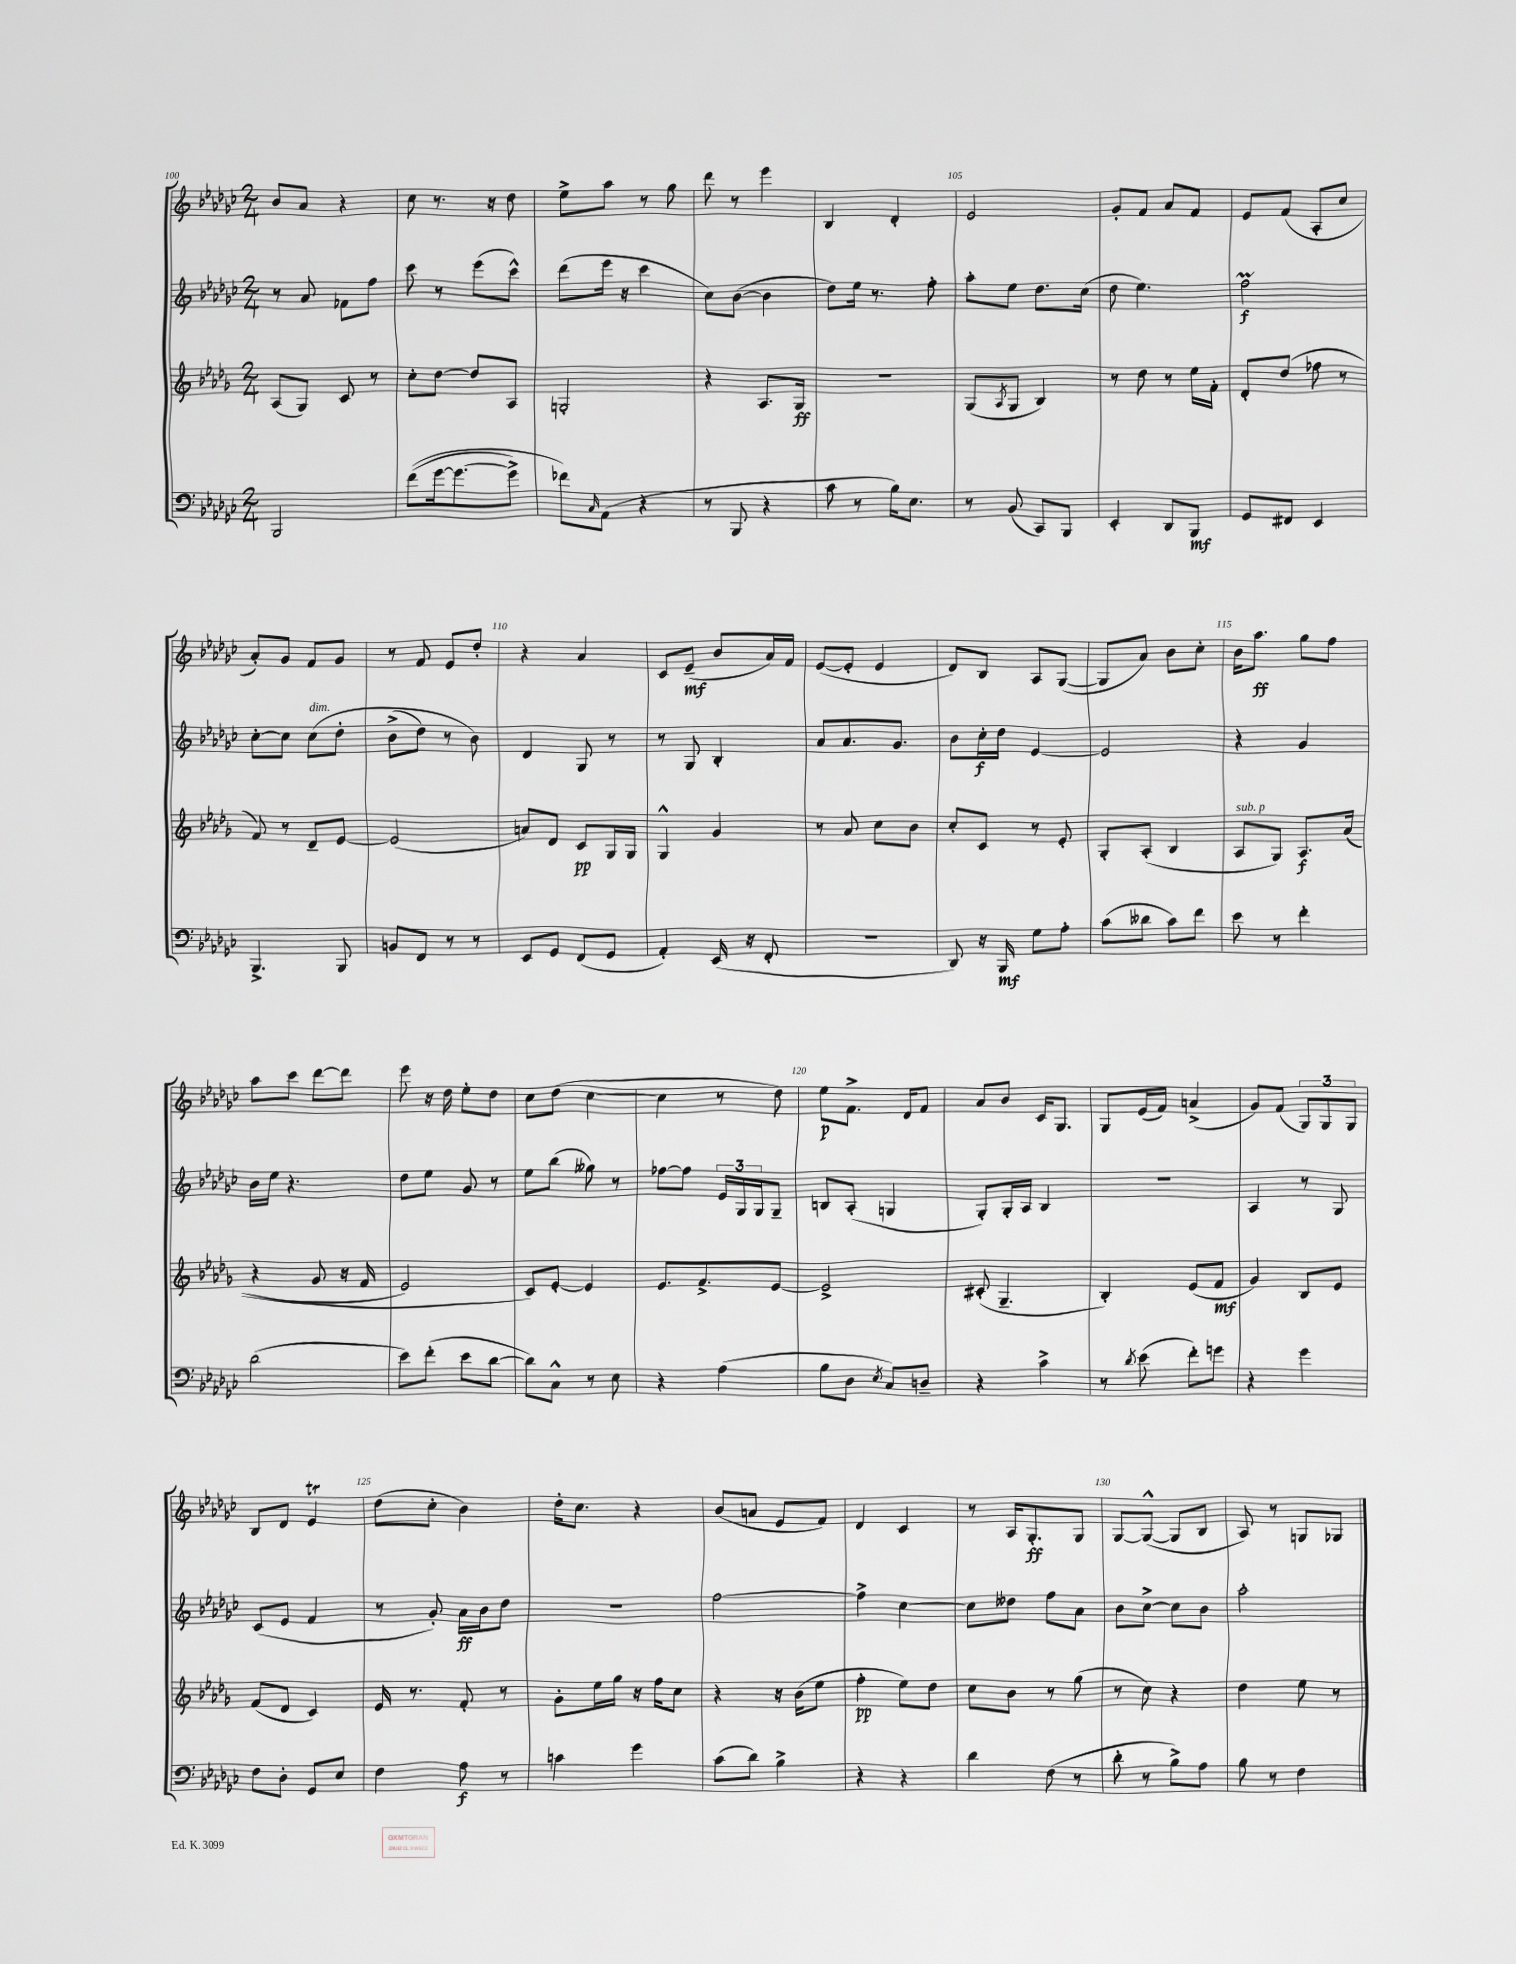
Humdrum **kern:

**kern	**dynam	**kern	**dynam	**kern	**dynam	**kern	**dynam
*part4	*part4	*part3	*part3	*part2	*part2	*part1	*part1
*staff4	*staff4	*staff3	*staff3	*staff2	*staff2	*staff1	*staff1
*clefF4	*	*clefG2	*	*clefG2	*	*clefG2	*
*k[b-e-a-d-g-c-]	*	*k[b-e-a-d-g-]	*	*k[b-e-a-d-g-c-]	*	*k[b-e-a-d-g-c-]	*
*M2/4	*	*M2/4	*	*M2/4	*	*M2/4	*
=100	=100	=100	=100	=100	=100	=100	=100
2BBB-/	.	(8A-/L	.	8r	.	8b-/L	.
.	.	8G-/J)	.	8a-/	.	8a-/J	.
.	.	8c/	.	8f-X\L	.	4r	.
.	.	8r	.	8ff\J	.	.	.
=101	=101	=101	=101	=101	=101	=101	=101
((8f\L	.	8cc'\L	.	8ccc-\	.	8cc-\	.
[16g-\k	.	[8dd-\J	.	8r	.	8.r	.
8.g-\_	.	.	.	.	.	.	.
.	.	8dd-/L]	.	(8eee-\L	.	.	.
.	.	.	.	.	.	16r	.
8g-^\J])	.	8A-/J	.	8ccc-^^\J)	.	8dd-\	.
=102	=102	=102	=102	=102	=102	=102	=102
8f-X\L)	.	2Gn'/	.	(8ddd-\L	.	8ee-^\L	.
16qqC-/	.	.	.	.	.	.	.
(8AA-\J	.	.	.	16eee-\Jk	.	8aa-\J	.
.	.	.	.	16r	.	.	.
4r	.	.	.	4ccc-\	.	8r	.
.	.	.	.	.	.	8gg-\	.
=103	=103	=103	=103	=103	=103	=103	=103
8r	.	4r	.	8cc-\L)	.	8ddd-\	.
8BBB-/	.	.	.	([8b-\J	.	8r	.
4r	.	8.A-/L	.	4b-\]	.	4eee-\	.
.	.	16G-/Jk	ff	.	.	.	.
=104	=104	=104	=104	=104	=104	=104	=104
8c-\	.	2r	.	8dd-\L)	.	4B-/	.
8r	.	.	.	16ee-\Jk	.	.	.
.	.	.	.	8.r	.	.	.
16B-\KL)	.	.	.	.	.	4d-'/	.
8.E-\J	.	.	.	.	.	.	.
.	.	.	.	8ff'\	.	.	.
=105	=105	=105	=105	=105	=105	=105	=105
8r	.	(8G-/L	.	8aa-'\L	.	2e-/	.
.	.	8qA-/	.	.	.	.	.
(8BB-/	.	8G-/J	.	8ee-\J	.	.	.
8CC-/L)	.	4B-/)	.	8.dd-\L	.	.	.
8BBB-/J	.	.	.	.	.	.	.
.	.	.	.	(16cc-\Jk	.	.	.
=106	=106	=106	=106	=106	=106	=106	=106
4EE-'/	.	8r	.	8dd-\	.	8g-'/L	.
.	.	8dd-\	.	4.ee-\)	.	8f/J	.
8DD-/L	.	8r	.	.	.	8a-/L	.
8BBB-/J	mf	16ee-\LL	.	.	.	8f/J	.
.	.	16f'\JJ	.	.	.	.	.
=107	=107	=107	=107	=107	=107	=107	=107
8GG-/L	.	8d-'/L	.	2ffm\	f	8e-/L	.
8FF#X/J	.	(8dd-/J	.	.	.	(8f/J	.
4EE-/	.	8ff-X\	.	.	.	8A-'/L	.
.	.	8r	.	.	.	8cc-/J	.
!!LO:LB:g=z
=108	=108	=108	=108	=108	=108	=108	=108
4.BBB-^/	.	8f/)	.	[8cc-'\L	.	8a-'/L)	.
.	.	8r	.	8cc-\J]	.	8g-/J	.
!	!	!	!	!LO:TX:a:i:t=dim.	!	!	!
.	.	8d-~/L	.	(8cc-\L	.	8f/L	.
8BBB-/	.	[8e-/J	.	8dd-'\J	.	8g-/J	.
=109	=109	=109	=109	=109	=109	=109	=109
8BBn/L	.	(2e-/]	.	(8b-^\L	.	8r	.
8FF/J	.	.	.	8dd-\J)	.	8f/	.
8r	.	.	.	8r	.	8e-/L	.
8r	.	.	.	8b-\)	.	8dd-'/J	.
=110	=110	=110	=110	=110	=110	=110	=110
8EE-/L	.	8an/L)	.	4d-/	.	4r	.
8GG-/J	.	8d-/J	.	.	.	.	.
(8FF/L	.	8c/L	pp	8G-/	.	4a-/	.
8GG-/J	.	16G-/L	.	8r	.	.	.
.	.	16G-/JJ	.	.	.	.	.
=111	=111	=111	=111	=111	=111	=111	=111
4AA-'/)	.	4G-^^/	.	8r	.	8c-/L	.
.	.	.	.	8G-/	.	(8e-~/J	mf
(16EE-/	.	4g-/	.	4B-'/	.	8b-/L	.
16r	.	.	.	.	.	.	.
8FF'/	.	.	.	.	.	16a-/L)	.
.	.	.	.	.	.	16f/JJ	.
=112	=112	=112	=112	=112	=112	=112	=112
2r	.	8r	.	8a-/L	.	([8e-/L	.
.	.	8a-/	.	8.a-/	.	8e-'/J]	.
.	.	8cc\L	.	.	.	4e-/	.
.	.	.	.	8.g-/J	.	.	.
.	.	8b-\J	.	.	.	.	.
=113	=113	=113	=113	=113	=113	=113	=113
8DD-/)	.	8cc'/L	.	8b-\L	.	8d-/L)	.
16r	.	8c/J	.	16cc-'\L	f	8B-/J	.
16BBB-/	mf	.	.	16dd-\JJ	.	.	.
8G-\L	.	8r	.	[4e-/	.	8A-/L	.
8A-'\J	.	8e-'/	.	.	.	([8G-/J	.
=114	=114	=114	=114	=114	=114	=114	=114
(8c-\L	.	8G-'/L	.	2e-/]	.	8G-/L]	.
8d--X\J	.	(8A-'/J	.	.	.	8a-/J)	.
8c-\L)	.	4B-/	.	.	.	8b-\L	.
8f\J	.	.	.	.	.	8cc-'\J	.
=115	=115	=115	=115	=115	=115	=115	=115
!	!	!LO:TX:a:i:t=sub. p	!	!	!	!	!
8e-\	.	8A-/L	.	4r	.	16b-\KL	.
.	.	.	.	.	.	8.aa-\J	ff
8r	.	8G-/J)	.	.	.	.	.
4f'\	.	8.A-/L	f	4g-/	.	8gg-\L	.
.	.	.	.	.	.	8ff\J	.
.	.	((16a-/Jk	.	.	.	.	.
!!LO:LB:g=z
=116	=116	=116	=116	=116	=116	=116	=116
(2d-\	.	4r	.	16b-\LL	.	8aa-\L	.
.	.	.	.	16ee-\JJ	.	.	.
.	.	.	.	4.r	.	8ccc-\J	.
.	.	8g-/	.	.	.	[8ddd-\L	.
.	.	16r	.	.	.	8ddd-\J]	.
.	.	16f/	.	.	.	.	.
=117	=117	=117	=117	=117	=117	=117	=117
8e-\L)	.	2e-/)	.	8dd-\L	.	8eee-\	.
(8f'\J	.	.	.	8ee-\J	.	16r	.
.	.	.	.	.	.	16dd-\	.
8e-\L	.	.	.	8g-/	.	8ee-'\L	.
[8d-\J	.	.	.	8r	.	8dd-\J	.
=118	=118	=118	=118	=118	=118	=118	=118
8d-\L])	.	8c/L)	.	8ee-\L	.	8cc-\L	.
8C-^^\J	.	[8e-'/J	.	(8bb-\J	.	(8dd-\J	.
8r	.	4e-/]	.	8gg--X\)	.	[4cc-\	.
8E-\	.	.	.	8r	.	.	.
=119	=119	=119	=119	=119	=119	=119	=119
4r	.	8.e-/L	.	[8ff-X\L	.	4cc-\]	.
.	.	.	.	8ff-\J]	.	.	.
.	.	8.f^/	.	.	.	.	.
(4A-\	.	.	.	24e-/LL	.	8r	.
.	.	.	.	24G-/	.	.	.
.	.	.	.	24G-/J	.	.	.
.	.	[8e-/J	.	8G-~/J	.	8dd-\)	.
=120	=120	=120	=120	=120	=120	=120	=120
8B-\L	.	2e-^/]	.	8Bn/L	.	8ee-\L	p
8D-\J	.	.	.	(8A-'/J	.	8.f^\J	.
8qE-/	.	.	.	.	.	.	.
8C-/L)	.	.	.	4Gn/	.	.	.
.	.	.	.	.	.	16d-/KL	.
8Dn~/J	.	.	.	.	.	8f/J	.
=121	=121	=121	=121	=121	=121	=121	=121
4r	.	(8c#X'/	.	8G-'/L)	.	8a-/L	.
.	.	4.G-~/	.	16G-'/L	.	8b-/J	.
.	.	.	.	16A-/JJ	.	.	.
4c-^\	.	.	.	4B-/	.	16c-/KL	.
.	.	.	.	.	.	8.G-/J	.
=122	=122	=122	=122	=122	=122	=122	=122
8r	.	4B-'/)	.	2r	.	8G-/L	.
8qd-/	.	.	.	.	.	.	.
(8e-\	.	.	.	.	.	(16e-/L	.
.	.	.	.	.	.	16f/JJ)	.
8f'\L)	.	(8e-/L	.	.	.	(4an^/	.
8gn\J	.	8f/J	mf	.	.	.	.
=123	=123	=123	=123	=123	=123	=123	=123
4r	.	4g-/)	.	4A-/	.	8g-/L)	.
.	.	.	.	.	.	(8f/J	.
4g-\	.	8B-/L	.	8r	.	12G-/L)	.
.	.	.	.	.	.	12G-/	.
.	.	8e-/J	.	8G-/	.	.	.
.	.	.	.	.	.	12G-/J	.
!!LO:LB:g=z
=124	=124	=124	=124	=124	=124	=124	=124
8F\L	.	(8f/L	.	(8c-/L	.	8B-/L	.
8D-'\J	.	8d-/J	.	8e-/J	.	8d-/J	.
8GG-/L	.	4c/)	.	4f/	.	4e-T/	.
8E-/J	.	.	.	.	.	.	.
=125	=125	=125	=125	=125	=125	=125	=125
4F\	.	16e-/	.	8r	.	(8dd-\L	.
.	.	8.r	.	.	.	.	.
.	.	.	.	8g-'/)	.	8cc-'\J	.
8A-\	f	8f'/	.	16a-\LL	ff	4b-\)	.
.	.	.	.	16b-\J	.	.	.
8r	.	8r	.	8dd-\J	.	.	.
=126	=126	=126	=126	=126	=126	=126	=126
4cn\	.	8g-'\L	.	2r	.	16dd-'\KL	.
.	.	.	.	.	.	8.cc-\J	.
.	.	16ee-\L	.	.	.	.	.
.	.	16gg-\JJ	.	.	.	.	.
4g-\	.	16r	.	.	.	4r	.
.	.	16ff\KL	.	.	.	.	.
.	.	8cc\J	.	.	.	.	.
=127	=127	=127	=127	=127	=127	=127	=127
(8c-\L	.	4r	.	[2ff\	.	(8b-/L	.
8d-\J)	.	.	.	.	.	8an/J	.
4B-^\	.	16r	.	.	.	8e-/L	.
.	.	(16b-\KL	.	.	.	.	.
.	.	8ee-\J	.	.	.	8f/J)	.
=128	=128	=128	=128	=128	=128	=128	=128
4r	.	4ff'\	pp	4ff^\]	.	4d-/	.
4r	.	8ee-\L)	.	[4cc-\	.	4c-/	.
.	.	8dd-\J	.	.	.	.	.
=129	=129	=129	=129	=129	=129	=129	=129
4d-\	.	8cc\L	.	8cc-\L]	.	8r	.
.	.	8b-\J	.	8dd--X\J	.	16A-/KL	.
.	.	.	.	.	.	8.G-'/	ff
(8F\	.	8r	.	8ff\L	.	.	.
8r	.	(8gg-\	.	8a-\J	.	8G-/J	.
=130	=130	=130	=130	=130	=130	=130	=130
8d-'\	.	8r	.	8b-\L	.	[8G-/L	.
8r	.	8cc\)	.	[8cc-^\J	.	(8G-^^/J_	.
8B-^\L)	.	4r	.	8cc-\L]	.	8G-/L]	.
8A-\J	.	.	.	8b-\J	.	8B-/J	.
=131	=131	=131	=131	=131	=131	=131	=131
8B-\	.	4dd-\	.	2aa-'\	.	8A-/)	.
8r	.	.	.	.	.	8r	.
4F\	.	8ee-\	.	.	.	8Gn/L	.
.	.	8r	.	.	.	8G-X/J	.
==	==	==	==	==	==	==	==
*-	*-	*-	*-	*-	*-	*-	*-
